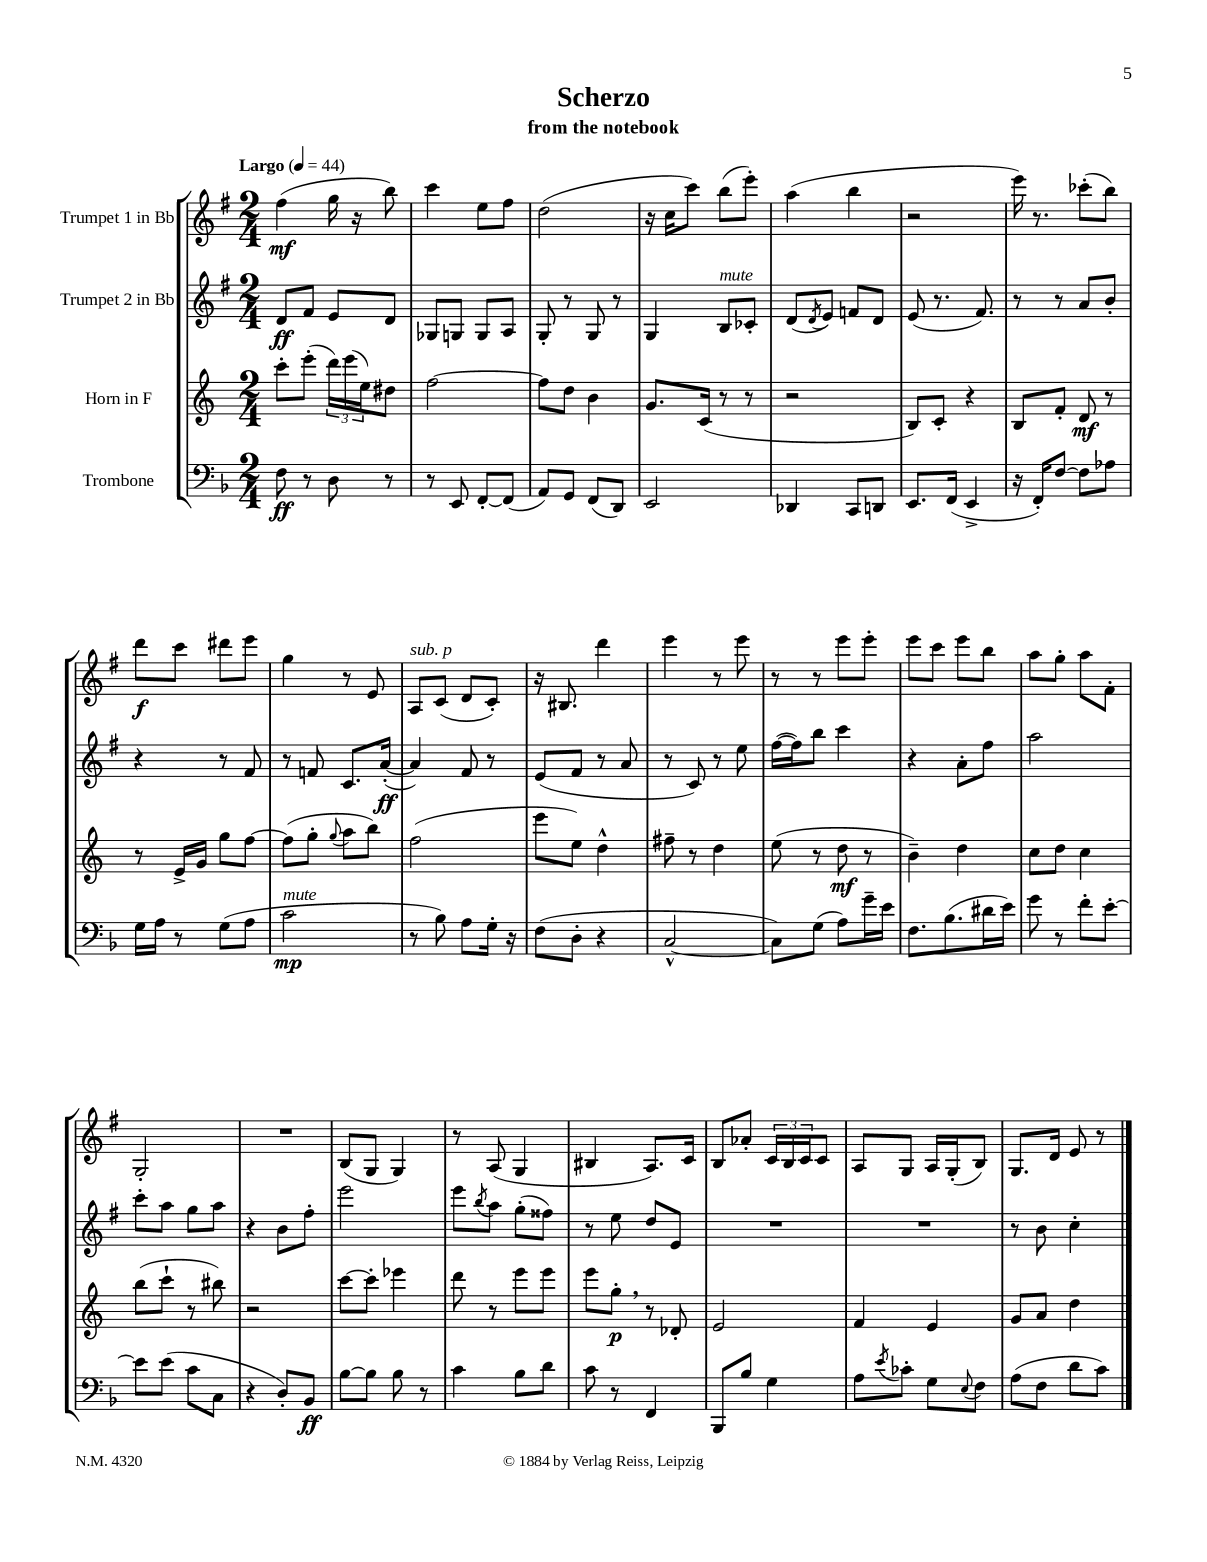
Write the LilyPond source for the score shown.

\header { title = "Scherzo" subtitle = "from the notebook" }
<<
\new StaffGroup <<
\new Staff = "s0" \with { instrumentName = "Trumpet 1 in Bb" } {
    \clef treble \key g \major \numericTimeSignature \time 2/4 \tempo "Largo" 4 = 44
    fis''4\mf( g''16 r16 b''8) |
    c'''4 e''8 fis''8 |
    d''2( |
    r16 c''16 c'''8) b''8( e'''8-.) |
    a''4( b''4 |
    r2 |
    e'''16) r8. ces'''8-.( b''8) |
    d'''8\f c'''8 dis'''8 e'''8 |
    g''4 r8 e'8 |
    a8^\markup { \italic "sub. p" } c'8( d'8 c'8-.) |
    r16 bis8. d'''4 |
    e'''4 r8 e'''8 |
    r8 r8 e'''8 e'''8-. |
    e'''8 c'''8 e'''8 b''8 |
    a''8 g''8-. a''8 fis'8-. |
    g2-. |
    R2 |
    b8( g8 g4) |
    r8 a8( g4 |
    bis4 a8.) c'16 |
    b8 aes'8-. \tuplet 3/2 { c'16 b16 c'16 } c'8 |
    a8 g8 a16 g16-.( b8) |
    g8. d'16 e'8 r8 \bar "|." |
}
\new Staff = "s1" \with { instrumentName = "Trumpet 2 in Bb" } {
    \clef treble \key g \major \numericTimeSignature \time 2/4
    d'8\ff fis'8 e'8 d'8 |
    ges8 g8 g8 a8 |
    g8-. r8 g8 r8 |
    g4 b8^\markup { \italic "mute" } ces'8-. |
    d'8( \acciaccatura { d'8 } e'8) f'8 d'8 |
    e'8( r8. fis'8.) |
    r8 r8 a'8 b'8-. |
    r4 r8 fis'8 |
    r8 f'8 c'8. a'16~-.\ff( |
    a'4) fis'8 r8 |
    e'8( fis'8 r8 a'8 |
    r8 c'8) r8 e''8 |
    fis''16~( fis''16) b''8 c'''4 |
    r4 a'8-. fis''8 |
    a''2 |
    c'''8-. a''8 g''8 a''8 |
    r4 b'8 fis''8-. |
    e'''2 |
    e'''8 \acciaccatura { b''8 } a''8 g''8-.( fisis''8) |
    r8 e''8 d''8 e'8 |
    R2 |
    R2 |
    r8 b'8 c''4-. \bar "|." |
}
\new Staff = "s2" \with { instrumentName = "Horn in F" } {
    \clef treble \key c \major \numericTimeSignature \time 2/4
    c'''8-. e'''8-.( \tuplet 3/2 { d'''16) e'''16( e''16) } dis''8 |
    f''2~ |
    f''8 d''8 b'4 |
    g'8. c'16( r8 r8 |
    r2 |
    b8) c'8-. r4 |
    b8 f'8-. d'8\mf r8 |
    r8 e'16-> g'16 g''8 f''8~ |
    f''8( g''8-. \appoggiatura { g''8 } a''8 b''8) |
    f''2( |
    e'''8 e''8) d''4-^ |
    fis''8-- r8 d''4 |
    e''8( r8 d''8\mf r8 |
    b'4--) d''4 |
    c''8 d''8 c''4 |
    b''8( c'''8-! r8 bis''8) |
    r2 |
    c'''8~ c'''8-. ees'''4 |
    d'''8 r8 e'''8 e'''8 |
    e'''8 g''8-.\p \breathe r8 des'8-. |
    e'2 |
    f'4 e'4 |
    g'8 a'8 d''4 \bar "|." |
}
\new Staff = "s3" \with { instrumentName = "Trombone" } {
    \clef bass \key f \major \numericTimeSignature \time 2/4
    f8\ff r8 d8 r8 |
    r8 e,8 f,8~-. f,8( |
    a,8) g,8 f,8( d,8) |
    e,2 |
    des,4 c,8 d,8 |
    e,8. f,16( e,4-> |
    r16 f,16-.) f8~ f8 aes8 |
    g16 a16 r8 g8( a8 |
    c'2\mp^\markup { \italic "mute" } |
    r8 bes8) a8 g16-. r16 |
    f8( d8-. r4 |
    c2~-^ |
    c8) g8( a8) g'16-- e'16 |
    f8. bes8.( dis'16 e'16) |
    g'8 r8 f'8-. e'8~-. |
    e'8 e'8( c'8 c8 |
    r4 d8-.) bes,8\ff |
    bes8~ bes8 bes8 r8 |
    c'4 bes8 d'8 |
    c'8 r8 f,4 |
    bes,,8 bes8 g4 |
    a8 \acciaccatura { e'8 } ces'8-. g8 \appoggiatura { e8 } f8 |
    a8( f8 d'8 c'8) \bar "|." |
}
>>
>>
\layout { \context { \Score \remove "Bar_number_engraver" } }
